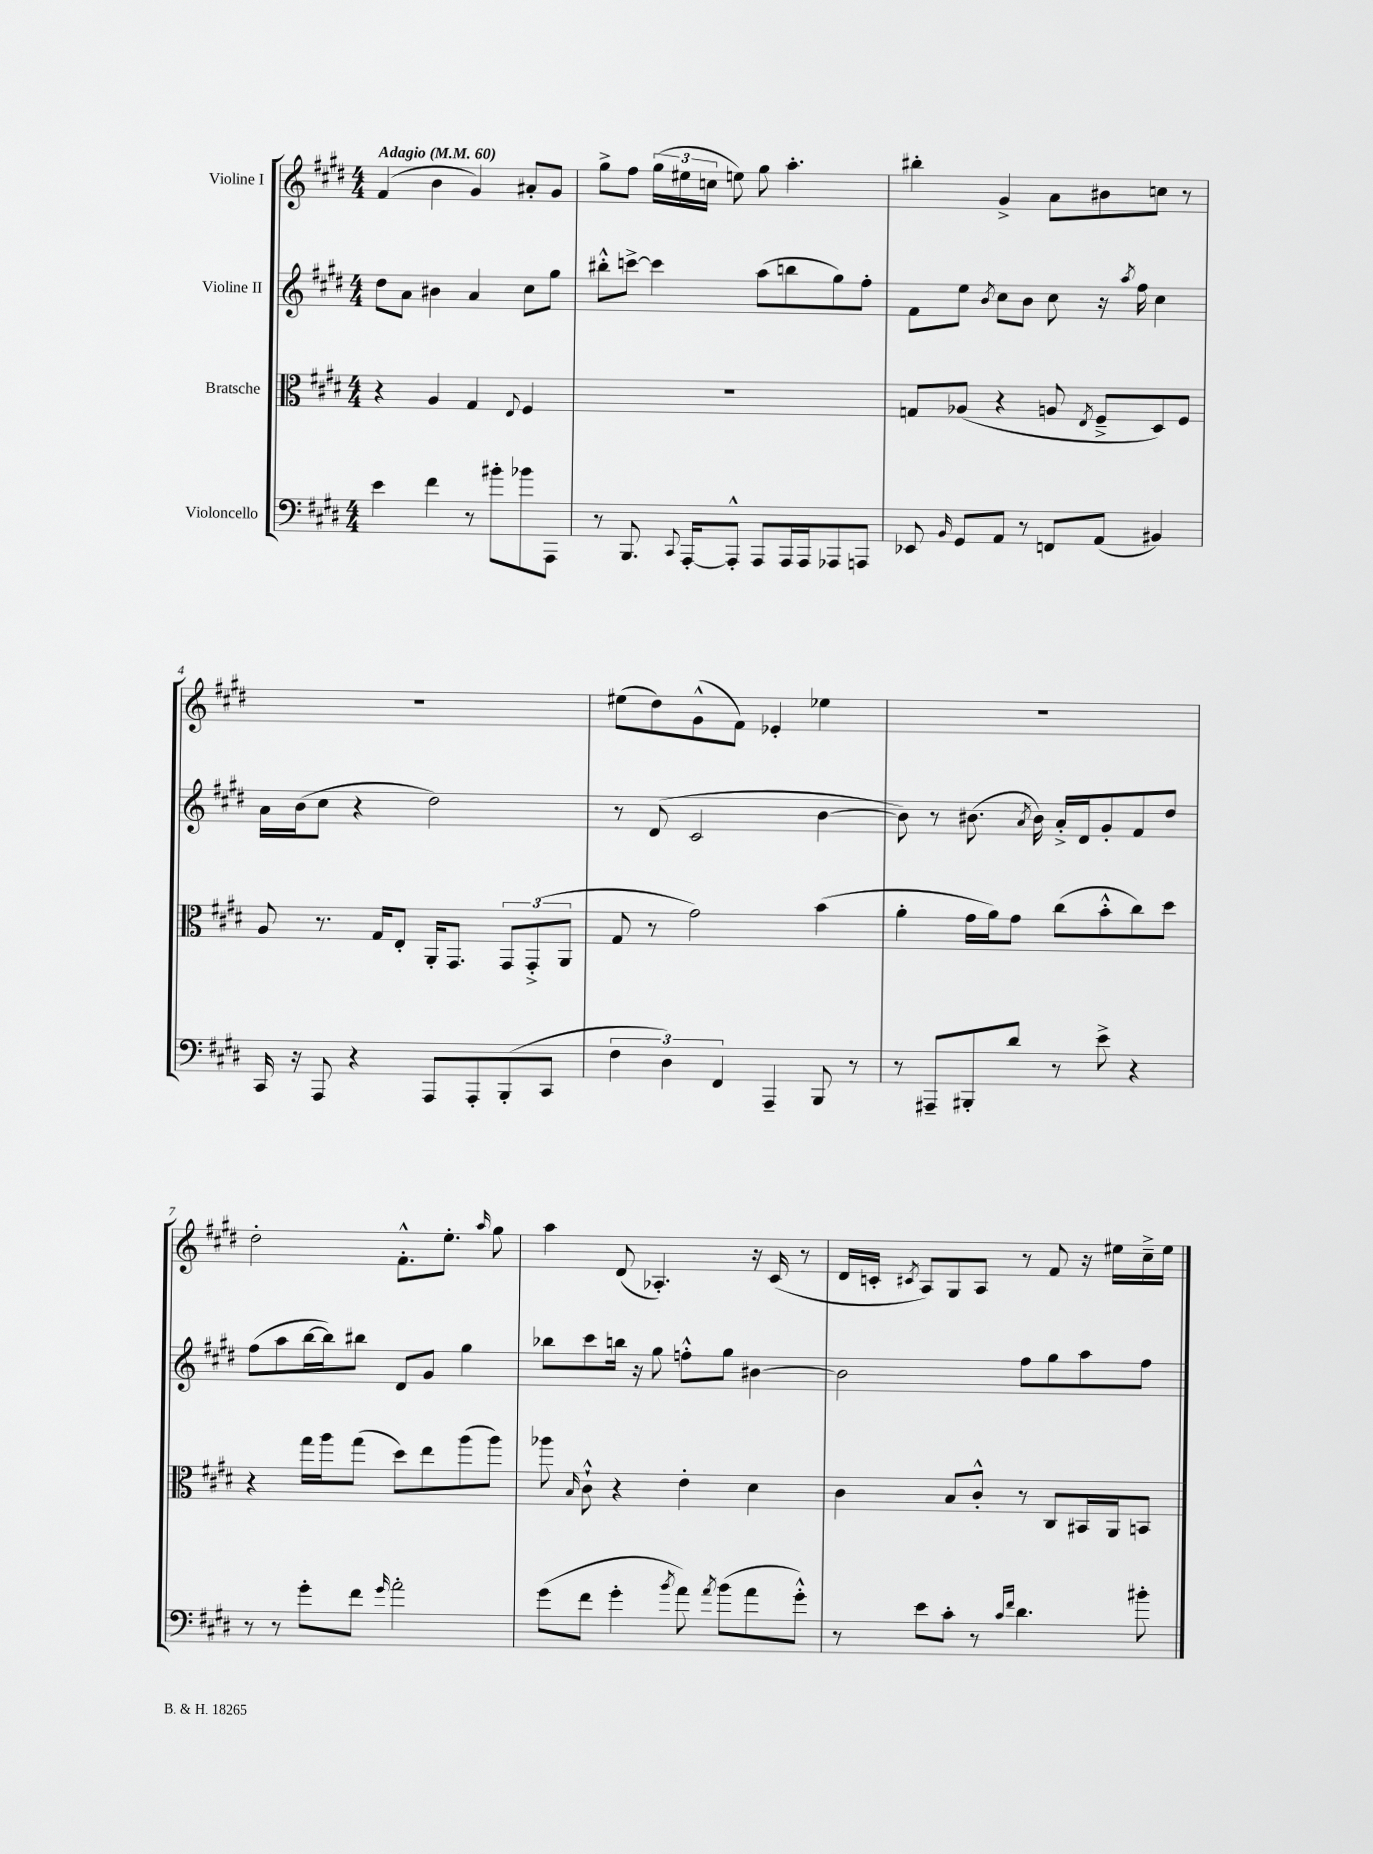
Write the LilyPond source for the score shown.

<<
\new StaffGroup <<
\new Staff = "s0" \with { instrumentName = "Violine I" } {
    \clef treble \key e \major \numericTimeSignature \time 4/4 \tempo "Adagio" 4 = 60
    \autoBeamOff fis'4( b'4 gis'4) ais'8[-. gis'8] |
    gis''8[-> fis''8] \tuplet 3/2 { gis''16[( eis''16 c''16] } e''8) gis''8 a''4.-. |
    bis''4-. gis'4-> a'8[ bis'8 c''8] r8 |
    R1 |
    eis''8[( dis''8) gis'8-^( fis'8]) ees'4-. ees''4 |
    R1 |
    dis''2-. fis'8.[-.-^ e''8.]-. \grace { a''16 } gis''8 |
    a''4 dis'8( aes4.-.) r16 cis'16( r8 |
    dis'16[ c'16]-. \acciaccatura { cis'8 } a8[) gis8 a8] r8 fis'8 r16 eis''16[ cis''16---> eis''16] \bar "|." |
}
\new Staff = "s1" \with { instrumentName = "Violine II" } {
    \clef treble \key e \major \numericTimeSignature \time 4/4
    \autoBeamOff dis''8[ a'8] bis'4 a'4 cis''8[ gis''8] |
    bis''8[-.-^ c'''8]~-> c'''4 a''8[( b''8 gis''8) fis''8]-. |
    fis'8[ e''8] \acciaccatura { b'8 } cis''8[ b'8] cis''8 r16 \acciaccatura { a''8 } fis''16 cis''4 |
    a'16[ b'16( cis''8] r4 dis''2) |
    r8 dis'8( cis'2 b'4~ |
    b'8) r8 bis'8.( \acciaccatura { a'8 } bis'16) a'16[-.-> dis'16 gis'8-. fis'8 dis''8] |
    fis''8[( a''8 b''16~ b''16) bis''8] dis'8[ gis'8] gis''4 |
    bes''8[ cis'''8 b''16] r16 gis''8 f''8[-.-^ gis''8] bis'4~ |
    bis'2 fis''8[ gis''8 a''8 fis''8] \bar "|." |
}
\new Staff = "s2" \with { instrumentName = "Bratsche" } {
    \clef alto \key e \major \numericTimeSignature \time 4/4
    \autoBeamOff r4 a4 gis4 \appoggiatura { e8 } fis4 |
    R1 |
    g8[ aes8]( r4 a8 \acciaccatura { e8 } fis8[---> dis8) fis8] |
    a8 r8. gis16[ e8]-. a,16[-. gis,8.] \tuplet 3/2 { gis,8[ gis,8-.->( a,8] } |
    gis8 r8 gis'2) b'4( |
    a'4-. gis'16[ a'16) gis'8] cis''8[( b'8-.-^ cis''8) dis''8] |
    r4 gis''16[ a''16 gis''8]( dis''8[) e''8 a''8( a''8]) |
    aes''8 \grace { b16 } cis'8-!-^ r4 e'4-. dis'4 |
    cis'4 b8[ cis'8]-.-^ r8 cis8[ bis,16 a,16 b,8] \bar "|." |
}
\new Staff = "s3" \with { instrumentName = "Violoncello" } {
    \clef bass \key e \major \numericTimeSignature \time 4/4
    \autoBeamOff e'4 fis'4 r8 bis'8[-. bes'8 a,,8] |
    r8 b,,8. \appoggiatura { cis,8 } a,,16[~-. a,,8]-.-^ a,,8[ a,,16 a,,16 aes,,8 a,,8] |
    ees,8 \grace { b,16 } gis,8[ a,8] r8 f,8[ a,8]( bis,4) |
    cis,16 r16 a,,8 r4 a,,8[ a,,8-. b,,8-.( cis,8] |
    \tuplet 3/2 { fis4 dis4) fis,4 } a,,4-- b,,8 r8 |
    r8 ais,,8[-- bis,,8-. dis'8] r8 e'8-> r4 |
    r8 r8 gis'8[-. fis'8] \grace { gis'16 } a'2-. |
    gis'8[( fis'8] gis'4-. \acciaccatura { b'8 } a'8) \acciaccatura { a'8 } b'8[( a'8 gis'8]-.-^) |
    r8 e'8[ cis'8]-. r8 \grace { cis'16[ fis'16] } dis'4. bis'8-. \bar "|." |
}
>>
>>
